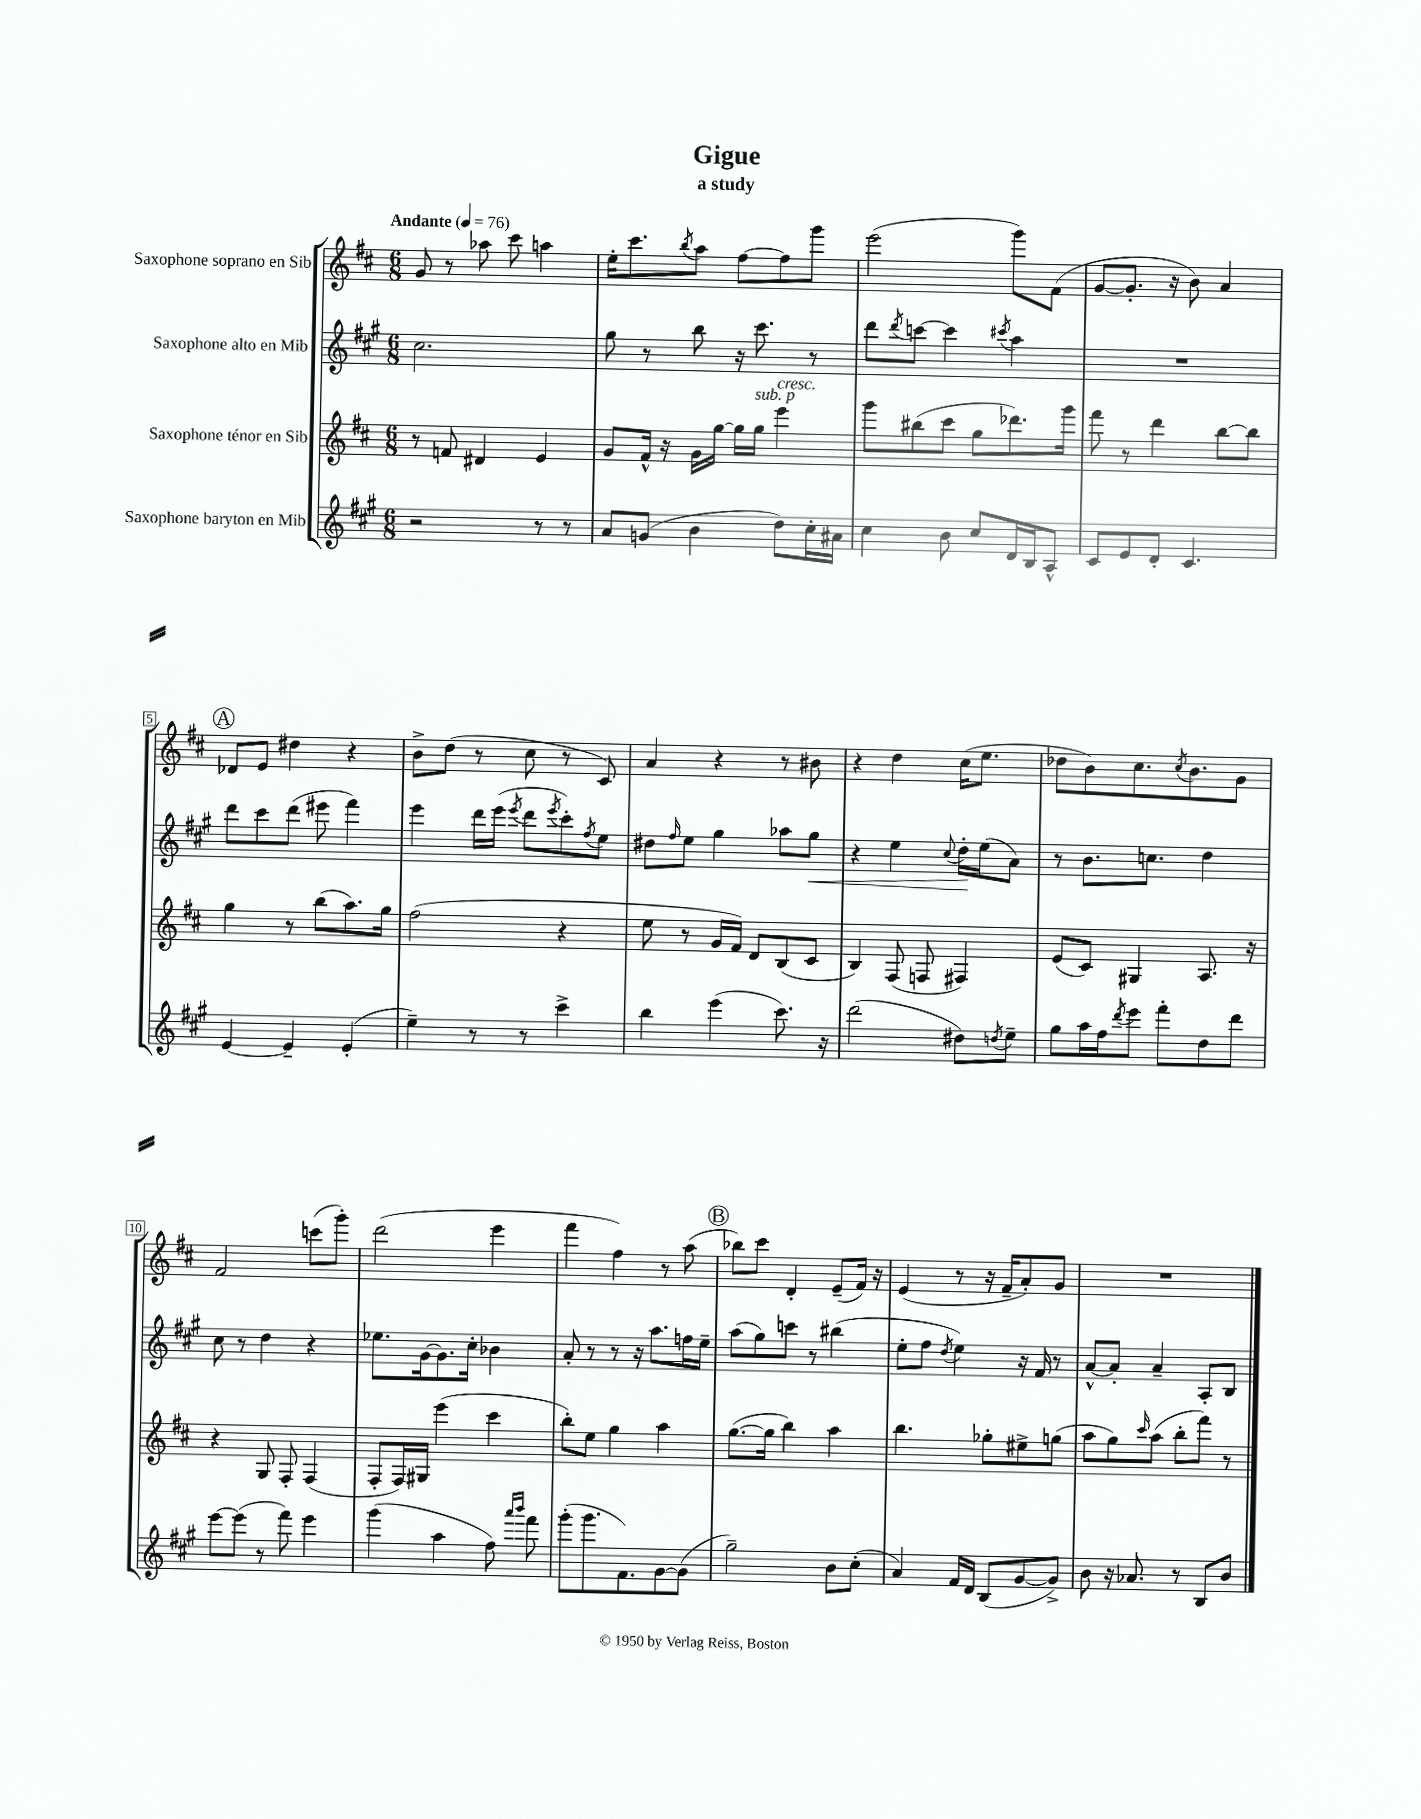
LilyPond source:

\header { title = "Gigue" subtitle = "a study" }
<<
\new StaffGroup <<
\new Staff = "s0" \with { instrumentName = "Saxophone soprano en Sib" } {
    \clef treble \key d \major \numericTimeSignature \time 6/8 \tempo "Andante" 4 = 76
    g'8 r8 aes''8 cis'''8 a''4 |
    e''16-. cis'''8. \acciaccatura { b''8 } a''8 fis''8~ fis''8 g'''8 |
    e'''2( g'''8) fis'8( |
    g'8~ g'8.-. r16 b'8) a'4 |
    \mark \markup { \circle "A" } des'8 e'8 dis''4 r4 |
    b'8-> d''8( r8 cis''8 r8 cis'8) |
    a'4 r4 r8 bis'8 |
    r4 d''4 cis''16( e''8. |
    des''8 b'8) cis''8. \acciaccatura { cis''8 } b'8. g'8 |
    fis'2 c'''8( g'''8-.) |
    d'''2( e'''4 |
    fis'''4 fis''4) r8 a''8( |
    \mark \markup { \circle "B" } bes''8) cis'''8 d'4-. e'8--( fis'16) r16 |
    e'4( r8 r16 fis'16-- a'8-.) g'8 |
    R2. \bar "|." |
}
\new Staff = "s1" \with { instrumentName = "Saxophone alto en Mib" } {
    \clef treble \key a \major \numericTimeSignature \time 6/8
    cis''2. |
    gis''8 r8 b''8 r16 cis'''8. r8 |
    d'''8 \acciaccatura { d'''8 } c'''8~ c'''4 \acciaccatura { cis'''8 } a''4 |
    R2. |
    \mark \markup { \circle "A" } d'''8 cis'''8 d'''8( eis'''8 fis'''4) |
    e'''4 d'''16 e'''16( \acciaccatura { e'''8 } d'''8 \acciaccatura { e'''8 } cis'''8-.) \acciaccatura { fis''8 } e''8 |
    dis''8 \grace { fis''16 } e''8 gis''4 aes''8 gis''8\< |
    r4 e''4 \appoggiatura { cis''8 } d''16-.\! e''16( a'8) |
    r8 b'8. c''8. d''4 |
    cis''8 r8 d''4 r4 |
    ees''8. gis'16~ gis'8. cis''16-. bes'4 |
    a'8-. r8 r8 r16 a''8. f''16 e''16-- |
    \mark \markup { \circle "B" } a''8( gis''8) c'''8 r8 bis''4( |
    e''8-. fis''8 \acciaccatura { d''8 } e''4) r16 fis'16 r8 |
    a'8~-^ a'8-. a'4-- a8-. b8 \bar "|." |
}
\new Staff = "s2" \with { instrumentName = "Saxophone ténor en Sib" } {
    \clef treble \key d \major \numericTimeSignature \time 6/8
    r8 f'8 dis'4 e'4 |
    g'8 fis'16-^ r16 g'16 g''16~ g''16 g''16^\markup { \italic "sub. p" } e'''4^\markup { \italic "cresc." } |
    g'''8 bis''8( cis'''8 g''8 des'''8.) g'''16 |
    fis'''8 r8 d'''4 b''8~ b''8 |
    \mark \markup { \circle "A" } g''4 r8 b''8( a''8.) g''16 |
    fis''2( r4 |
    e''8 r8 g'16 fis'16) d'8 b8( cis'8 |
    b4) fis8( f8 fis4) |
    e'8( cis'8) gis4 a8. r16 |
    r4 g8 fis8-. fis4( |
    fis8-. fis16) gis16 e'''4( cis'''4 |
    b''8-.) e''8 g''4 a''4 |
    \mark \markup { \circle "B" } g''8.~( g''16 b''4) a''4 |
    b''4. ges''8-. eis''8-> g''8( |
    a''8 g''8) \grace { cis'''16 } a''8( b''8-. fis'''8) r8 \bar "|." |
}
\new Staff = "s3" \with { instrumentName = "Saxophone baryton en Mib" } {
    \clef treble \key a \major \numericTimeSignature \time 6/8
    r2 r8 r8 |
    a'8 g'8( b'4 d''8) cis''16-. ais'16 |
    cis''4 b'8 cis''8 d'16 b16 a8-^ |
    cis'8 e'8 d'8-. cis'4. |
    \mark \markup { \circle "A" } e'4~ e'4-- e'4-.( |
    e''4--) r8 r8 cis'''4-> |
    b''4 e'''4( cis'''8.) r16 |
    d'''2( dis''8) \acciaccatura { d''8 } e''8-- |
    gis''8 a''16 fis''16 \acciaccatura { d'''8 } e'''8 fis'''8-. d''8 d'''8 |
    e'''8~ e'''8( r8 fis'''8) e'''4 |
    gis'''4( a''4 fis''8) \grace { a'''16 b'''16 } fis'''8 |
    gis'''8-.( gis'''8. fis'8.) gis'8~ gis'8( |
    \mark \markup { \circle "B" } gis''2--) b'8 cis''8-.( |
    a'4) fis'16 d'16 b8( gis'8~ gis'8->) |
    b'8 r16 aes'8. r8 b8 b'8 \bar "|." |
}
>>
>>
\layout { \context { \Score \override BarNumber.stencil = #(make-stencil-boxer 0.1 0.3 ly:text-interface::print) } }
